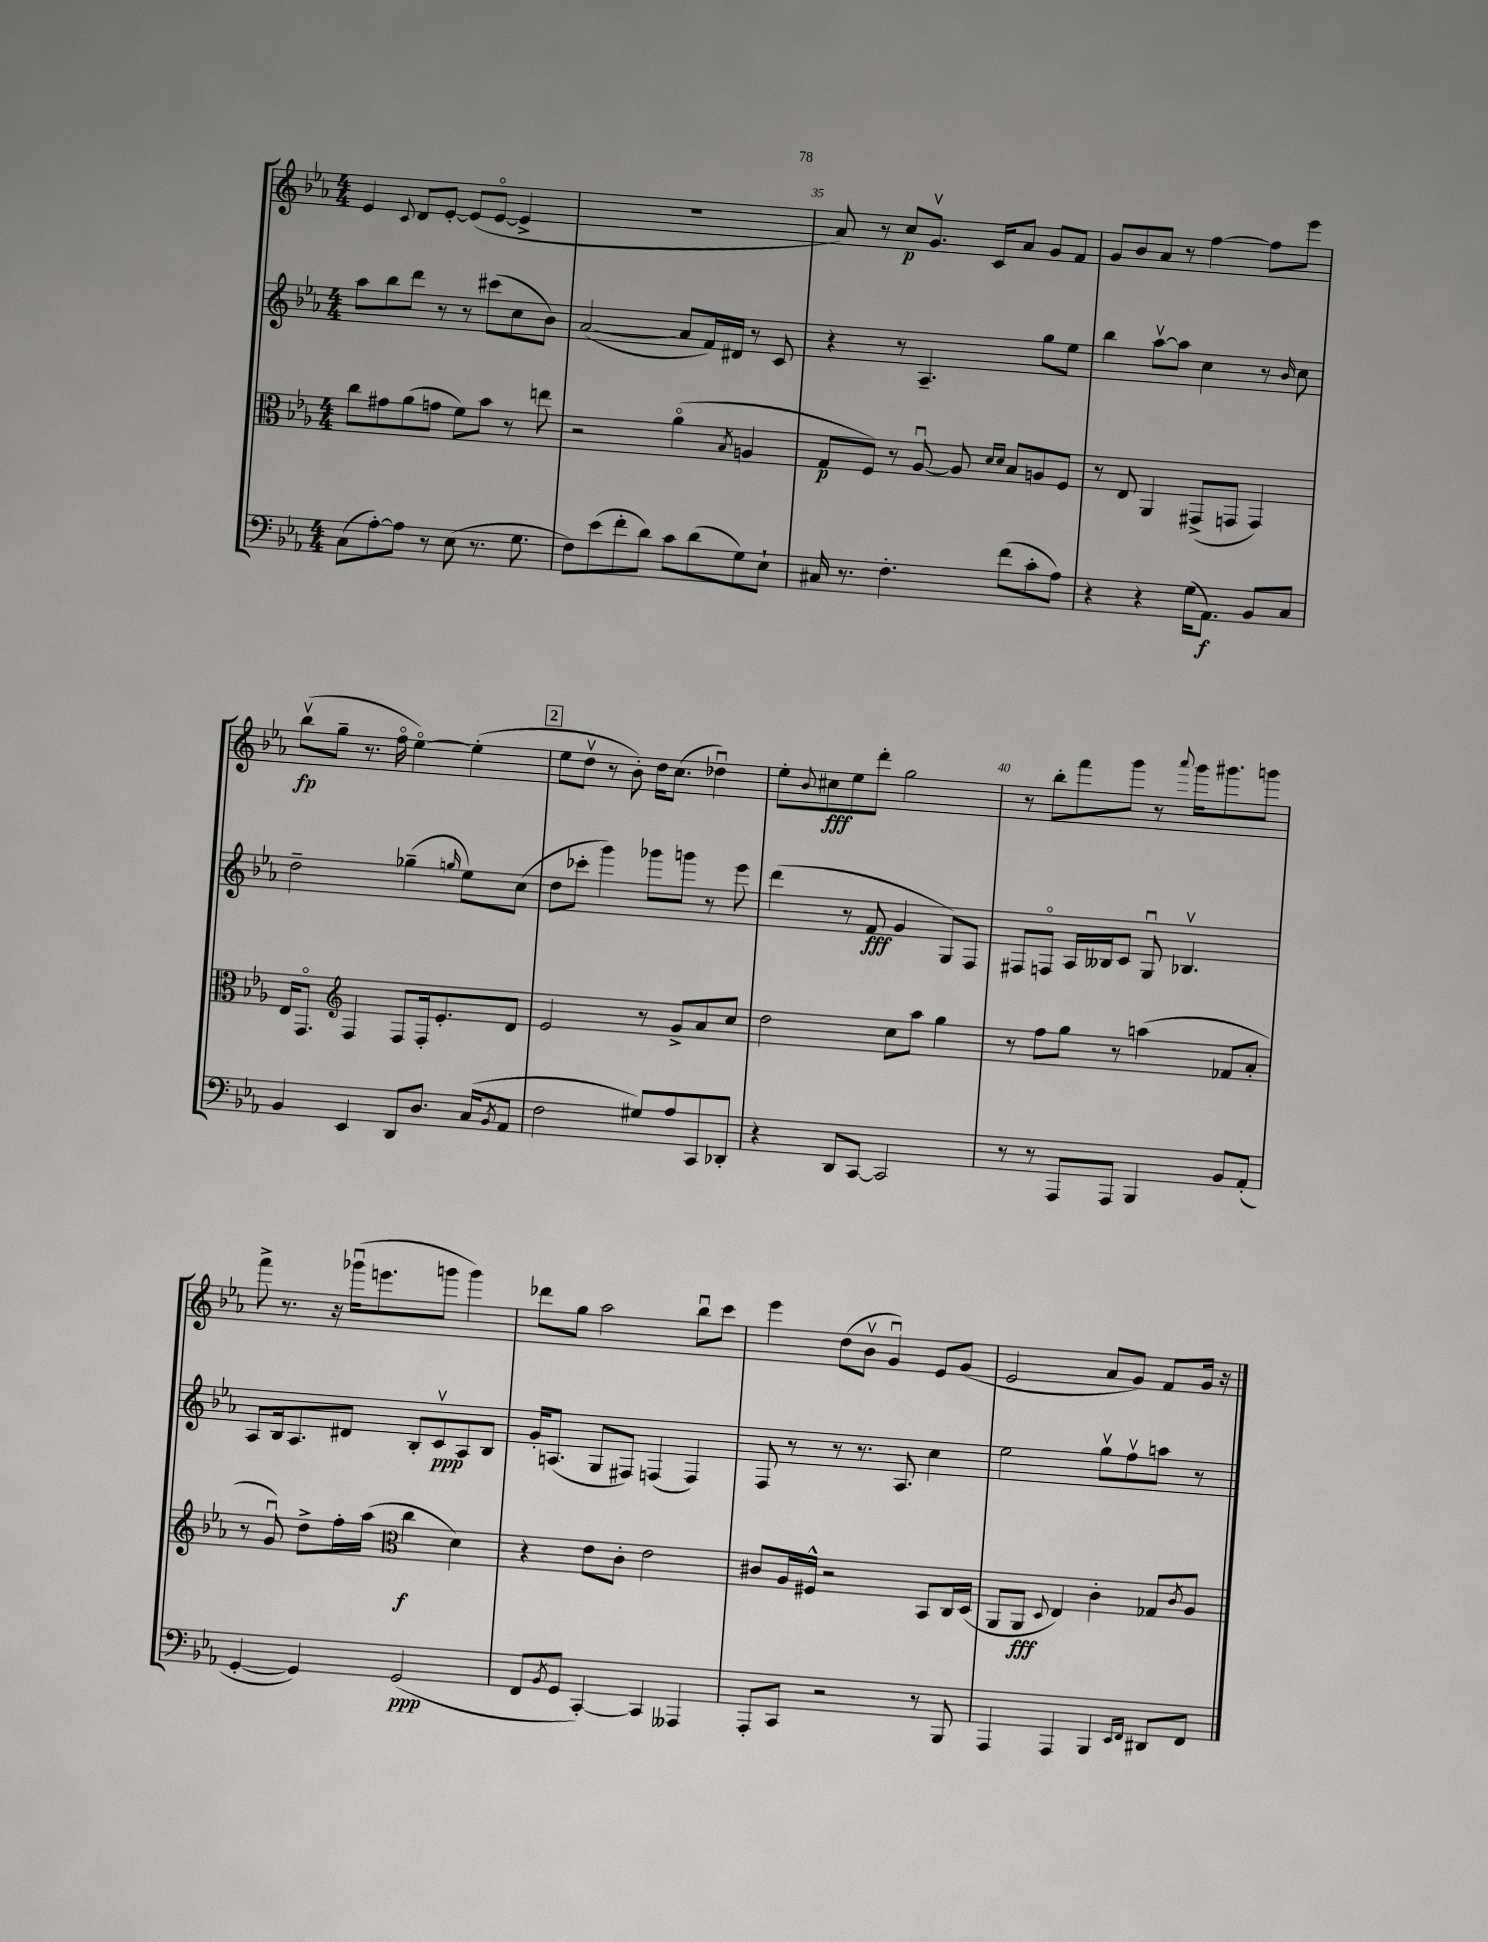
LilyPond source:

<<
\new StaffGroup <<
\new Staff = "s0" {
    \clef treble \key ees \major \numericTimeSignature \time 4/4
    ees'4 \appoggiatura { c'8 } d'8 ees'8~-. ees'8( ees'8~\flageolet ees'4-> |
    R1 |
    aes'8) r8 c''8\p g'8.\upbow c'16 aes'8 g'8 f'8 |
    g'8 bes'8 aes'8 r8 f''4~ f''8 ees'''8 |
    bes''8\upbow\fp( g''8-- r8. f''16\flageolet ees''4~\flageolet) ees''4-.( |
    \mark \markup { \box "2" } ees''8 d''8\upbow r8 bes'8-.) d''16 c''8.( des''4\downbow) |
    ees''8-. \appoggiatura { bes'8 } cis''8\fff ees''8 d'''8-. g''2 |
    r8 bes''8-. f'''8 g'''8 r8 \appoggiatura { aes'''8 } g'''16 gis'''8. g'''8 |
    f'''8-> r8. r16 ges'''16\downbow( e'''8. g'''8 g'''4) |
    des'''8 g''8 aes''2 bes''8\downbow c'''8 |
    ees'''4 d''8( bes'8\upbow g'4\downbow) ees'8 g'8( |
    ees'2 aes'8 g'8) f'8 g'16 r16 \bar "|." |
}
\new Staff = "s1" {
    \clef treble \key ees \major \numericTimeSignature \time 4/4
    aes''8 bes''8 d'''8 r8 r8 cis'''8( c''8 bes'8) |
    aes'2~( aes'8 f'16) dis'16 r8 c'8 |
    r4 r8 aes4.-- g''8 ees''8 |
    bes''4 aes''8~\upbow aes''8 c''4 r8 \grace { bes'16 } c''8 |
    d''2-- ges''4--( \grace { g''16 } ees''8) c''8( |
    \mark \markup { \box "2" } d''8 ces'''8-. g'''4) ges'''8 g'''8 r8 ees'''8 |
    d'''4( r8 f'8\fff g'4 g8) f8 |
    fis8 f8\flageolet aes16 beses16 c'8 g8\downbow bes4.\upbow |
    aes8 bes16 aes8. dis'8 bes8-. c'8\upbow\ppp aes8 bes8 |
    g'16-. a8.( g8 fis8) f4( f4) |
    f8 r8 r8 r8. aes8. c''4 |
    ees''2 g''8\upbow f''8\upbow a''8 r8 \bar "|." |
}
\new Staff = "s2" {
    \clef alto \key ees \major \numericTimeSignature \time 4/4
    c''8 gis'8 aes'8( g'8 f'8) bes'8 r8 e''8 |
    r2 aes'4\flageolet( \acciaccatura { bes8 } a4 |
    g8\p f8) r8 aes8~\downbow aes8 \grace { d'16 d'16 } bes8 a8 f8 |
    r8 ees8 aes,4 gis,8->( g,8 g,4) |
    ees16 g,8.\flageolet \clef treble f4 f8 f16-. ees'8.-. d'8 |
    \mark \markup { \box "2" } ees'2 r8 g'8-> aes'8 c''8 |
    d''2 c''8 aes''8 g''4 |
    r8 f''8 g''8 r8 a''4( fes'8 aes'8-. |
    r8 g'8\downbow) d''8-> f''16-. aes''16( \clef alto c''4\f d'4) |
    r4 ees'8 c'8-. ees'2 |
    cis'8 aes16 fis16-^ r2 bes,8 c16 d16( |
    aes,8 aes,8\fff \appoggiatura { d8 } ees4) c'4-. ges8 \acciaccatura { c'8 } aes8 \bar "|." |
}
\new Staff = "s3" {
    \clef bass \key ees \major \numericTimeSignature \time 4/4
    c8( aes8~-.) aes8 r8 ees8( r8. g8. |
    f8) ees'8( f'8-. d'8) c'8 d'8( g8) ees8-! |
    cis16 r8. f4.-. f'8( c'8-. aes8) |
    r4 r4 g16( aes,8.\f) bes,8 c8 |
    bes,4 ees,4 d,8 d8. c16( \acciaccatura { bes,8 } aes,8 |
    \mark \markup { \box "2" } f2 gis8) aes8 c,8 des,8-. |
    r4 d,8 c,8~ c,2 |
    r8 r8 aes,,8 aes,,8 bes,,4 bes,8 aes,8-.( |
    g,4~-. g,4) g,2\ppp( |
    f,8 \acciaccatura { bes,8 } g,8 c,4~-.) c,4 aeses,,4 |
    aes,,8-. c,8 r2 r8 bes,,8 |
    aes,,4 aes,,4 bes,,4 \grace { ees,16 f,16 } dis,8 f,8 \bar "|." |
}
>>
>>
\layout { \context { \Score currentBarNumber = #33 \override BarNumber.break-visibility = ##(#f #t #t) barNumberVisibility = #(every-nth-bar-number-visible 5) } }
